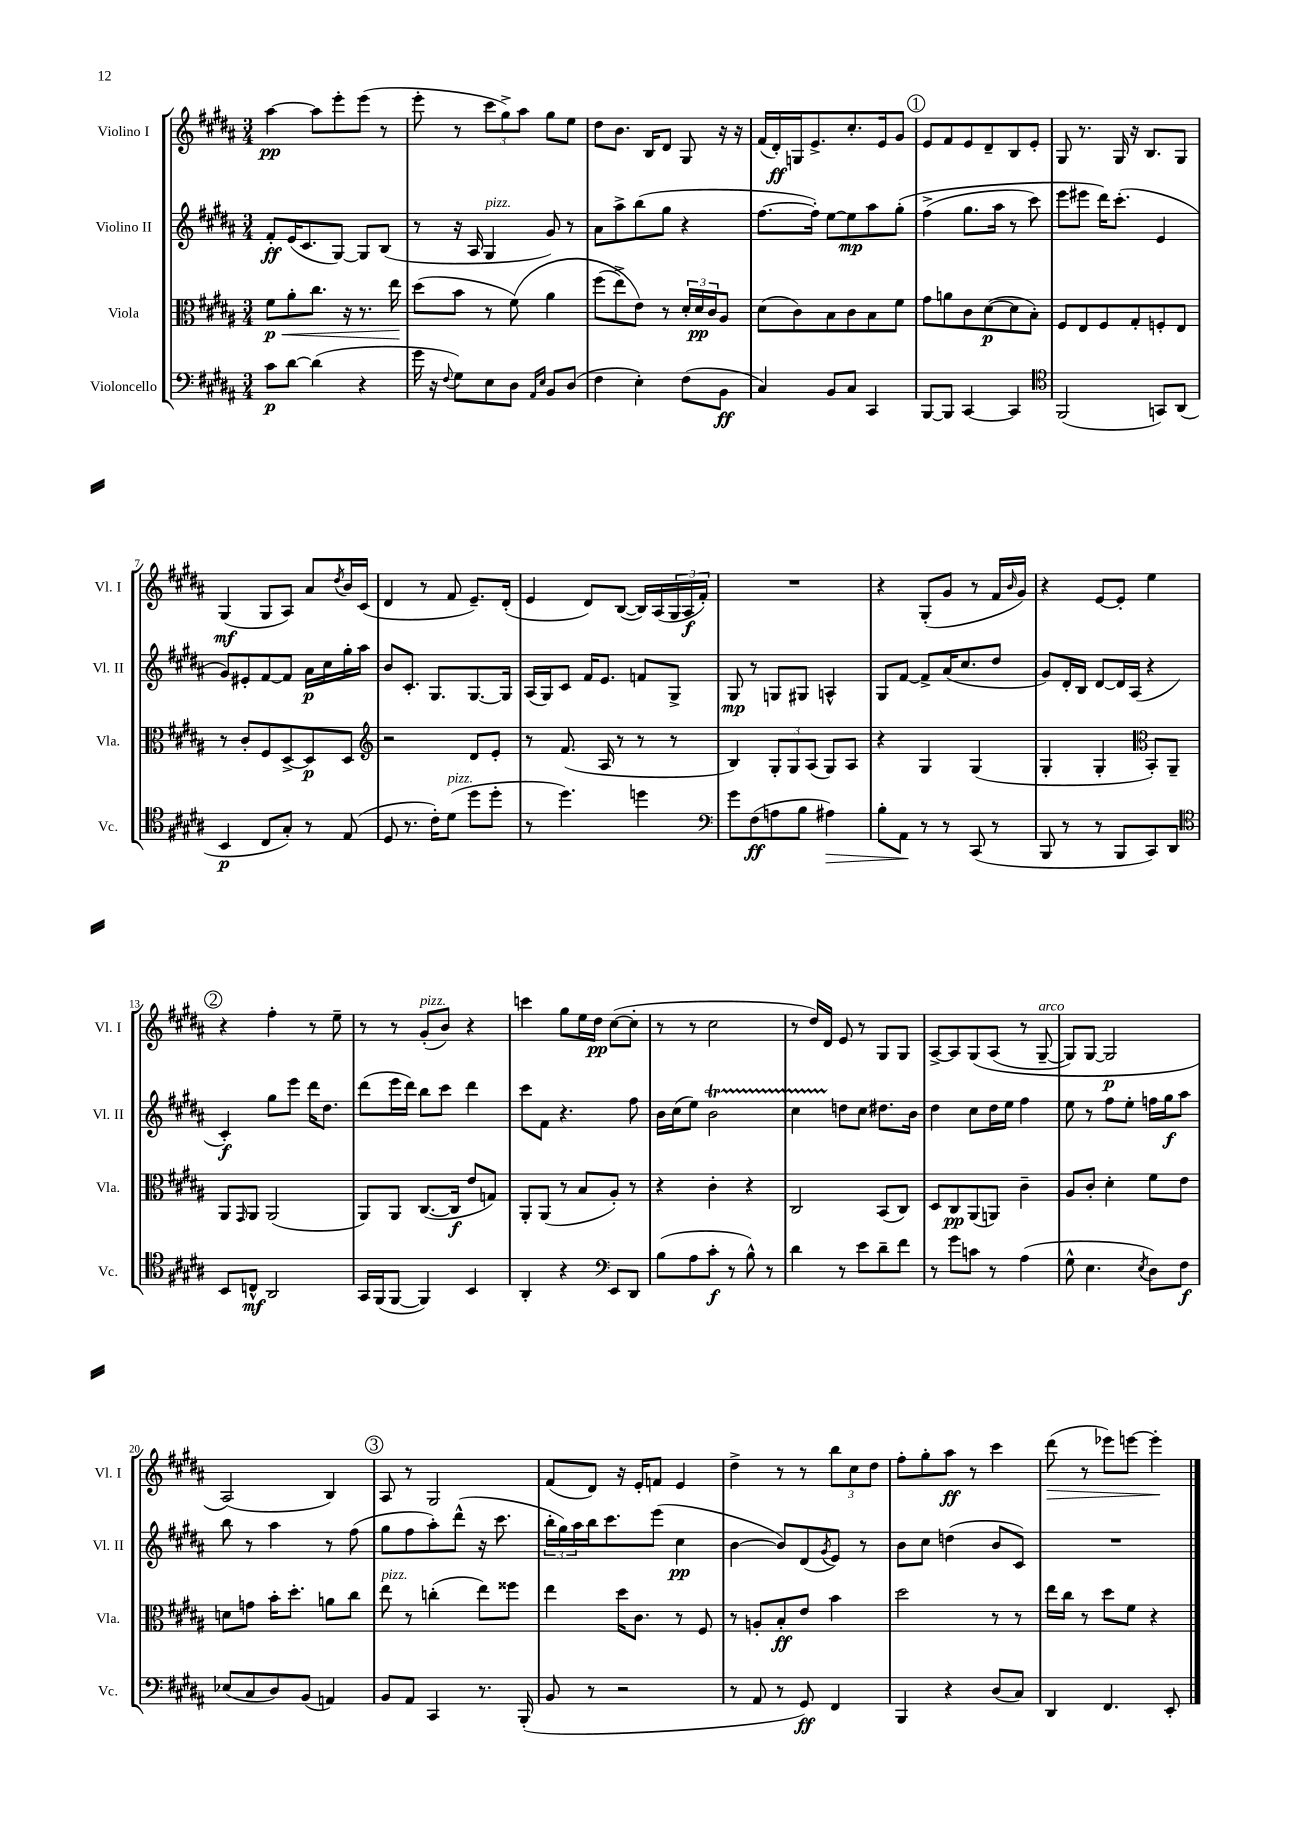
<<
\new StaffGroup <<
\new Staff = "s0" \with { instrumentName = "Violino I" shortInstrumentName = "Vl. I" } {
    \clef treble \key b \major \numericTimeSignature \time 3/4
    ais''4~\pp ais''8 e'''8-. e'''8( r8 |
    e'''8-. r8 \tuplet 3/2 { cis'''8 gis''8->) ais''8 } gis''8 e''8 |
    dis''8 b'8. b16 dis'8 gis8 r16 r16 |
    fis'16( dis'16-.\ff) g16 e'8.-> cis''8.-. e'16 gis'8 |
    \mark \markup { \circle "1" } e'8 fis'8 e'8 dis'8-- b8 e'8-. |
    gis8 r8. gis16 r16 b8. gis8 |
    gis4\mf( gis8 ais8) ais'8 \acciaccatura { dis''8 } b'16 cis'16( |
    dis'4 r8 fis'8 e'8.--) dis'16-.( |
    e'4 dis'8) b8~( b16) ais16( \tuplet 3/2 { gis16 ais16\f fis'16-.) } |
    R2. |
    r4 gis8-.( gis'8 r8 fis'16 \grace { b'16 } gis'16) |
    r4 e'8~ e'8-. e''4 |
    \mark \markup { \circle "2" } r4 fis''4-. r8 e''8-- |
    r8 r8 gis'8-.^\markup { \italic "pizz." }( b'8) r4 |
    c'''4 gis''8 e''16 dis''16\pp cis''8~( cis''8-. |
    r8 r8 cis''2 |
    r8 dis''16) dis'16 e'8 r8 gis8 gis8 |
    ais8~-> ais8 gis8\( ais8( r8 gis8~--^\markup { \italic "arco" } |
    gis8) gis8~ gis2\p |
    ais2(\) b4) |
    \mark \markup { \circle "3" } ais8 r8 gis2 |
    fis'8( dis'8) r16 e'16-. f'8 e'4 |
    dis''4-> r8 r8 \tuplet 3/2 { b''8 cis''8 dis''8 } |
    fis''8-. gis''8-. ais''8\ff r8 cis'''4 |
    dis'''8\>( r8 ees'''8) e'''8~ e'''4-.\! \bar "|." |
}
\new Staff = "s1" \with { instrumentName = "Violino II" shortInstrumentName = "Vl. II" } {
    \clef treble \key b \major \numericTimeSignature \time 3/4
    fis'8-.\ff e'16( cis'8. gis8~) gis8 b8( |
    r8 r16 ais16 gis4^\markup { \italic "pizz." } gis'8) r8 |
    ais'8 ais''8-> b''8( gis''8 r4 |
    fis''8.~ fis''16-.) e''8~ e''8\mp ais''8 gis''8-.\( |
    \mark \markup { \circle "1" } fis''4->( gis''8. ais''16 r8 cis'''8) |
    e'''8 eis'''8 dis'''16\) cis'''8.-.( e'4 |
    gis'8) eis'8-. fis'8~ fis'8 ais'16\p cis''16 gis''16-. ais''16 |
    b'8 cis'8.-. gis8. gis8.~ gis16 |
    ais16( gis16) cis'8 fis'16 e'8. f'8 gis8-> |
    gis8\mp r8 g8 gis8 a4-^ |
    gis8 fis'8~ fis'8-> ais'16( cis''8. dis''8 |
    gis'8) dis'16-. b16 dis'8~ dis'16 ais16( r4 |
    \mark \markup { \circle "2" } cis'4-.\f) gis''8 e'''8 dis'''16 dis''8. |
    dis'''8( e'''16 dis'''16) b''8 cis'''8 dis'''4 |
    cis'''8 fis'8 r4. fis''8 |
    b'16 cis''16( e''8) b'2\startTrillSpan |
    cis''4 d''8\stopTrillSpan cis''8 dis''8. b'16 |
    dis''4 cis''8 dis''16 e''16 fis''4 |
    e''8 r8 fis''8 e''8-. f''16 gis''16\f ais''8 |
    b''8 r8 ais''4 r8 fis''8( |
    \mark \markup { \circle "3" } gis''8 fis''8 ais''8-.) dis'''8-^( r16 cis'''8. |
    \tuplet 3/2 { b''16-. gis''16) ais''16 } b''16 cis'''8. e'''8( cis''4\pp |
    b'4~ b'8) dis'8( \acciaccatura { gis'8 } e'8) r8 |
    b'8 cis''8 d''4( b'8 cis'8) |
    R2. \bar "|." |
}
\new Staff = "s2" \with { instrumentName = "Viola" shortInstrumentName = "Vla." } {
    \clef alto \key b \major \numericTimeSignature \time 3/4
    fis'8\p\< ais'8-. cis''8. r16 r8. e''16\! |
    dis''8( b'8 r8 fis'8)\( ais'4 |
    fis''8( e''8->) e'8\) r8 \tuplet 3/2 { dis'16-. dis'16\pp cis'16 } ais8 |
    dis'8( cis'8) b8 cis'8 b8 fis'8 |
    \mark \markup { \circle "1" } gis'8 a'8 cis'8 dis'8~\p( dis'8 b8-.) |
    fis8 e8 fis8 gis8-. f8-. e8 |
    r8 cis'8-. fis8 dis8~-> dis8\p dis8 |
    \clef treble r2 dis'8 e'8-. |
    r8 fis'8.( ais16 r8 r8 r8 |
    b4) \tuplet 3/2 { gis8-. gis8 ais8( } gis8) ais8 |
    r4 gis4 gis4( |
    gis4-. gis4-. \clef alto b,8-.) ais,8-- |
    \mark \markup { \circle "2" } ais,8 \grace { gis,16 } ais,8 ais,2( |
    ais,8) ais,8 cis8.~( cis16\f e'8 g8) |
    ais,8-. ais,8( r8 b8 ais8-.) r8 |
    r4 cis'4-. r4 |
    cis2 b,8( cis8) |
    dis8 cis8\pp ais,8( a,8) cis'4-- |
    ais8 cis'8-. dis'4-. fis'8 e'8 |
    d'8 g'8 b'16-. dis''8.-. a'8 cis''8 |
    \mark \markup { \circle "3" } e''8^\markup { \italic "pizz." } r8 c''4-.( e''8) fisis''8 |
    e''4 dis''16 cis'8. r8 fis8 |
    r8 a8-. b8-.\ff e'8 b'4 |
    dis''2 r8 r8 |
    e''16 cis''16 r8 dis''8 fis'8 r4 \bar "|." |
}
\new Staff = "s3" \with { instrumentName = "Violoncello" shortInstrumentName = "Vc." } {
    \clef bass \key b \major \numericTimeSignature \time 3/4
    cis'8\p dis'8~ dis'4( r4 |
    gis'16 r16 \appoggiatura { fis8 } gis8) e8 dis8 \grace { ais,16 e16 } b,8 dis8( |
    fis4 e4-.) fis8( b,8\ff |
    cis4) b,8 cis8 cis,4 |
    \mark \markup { \circle "1" } b,,8~ b,,8 cis,4~ cis,4 |
    \clef tenor fis,2( g,8) ais,8( |
    b,4\p cis8 gis8-.) r8 e8( |
    dis8 r8. cis'16-.) dis'8^\markup { \italic "pizz." }( dis''8 dis''8-. |
    r8 dis''4.) d''4 |
    \clef bass gis'8 fis8\ff( a8 b8 ais4\>) |
    b8-. ais,8\! r8 r8 cis,8( r8 |
    b,,8 r8 r8 b,,8 cis,8) dis,8 |
    \mark \markup { \circle "2" } \clef tenor b,8 c8-^\mf ais,2 |
    gis,16 fis,16( fis,8~ fis,4) b,4 |
    ais,4-. r4 \clef bass e,8 dis,8 |
    b8( ais8 cis'8-.\f r8 b8-^) r8 |
    dis'4 r8 e'8 dis'8-- fis'8 |
    r8 gis'8 c'8 r8 ais4( |
    gis8-^ e4. \acciaccatura { e8 } dis8) fis8\f |
    ees8( cis8 dis8) b,8( a,4) |
    \mark \markup { \circle "3" } b,8 ais,8 cis,4 r8. b,,16-.( |
    b,8 r8 r2 |
    r8 ais,8 r8 gis,8\ff) fis,4 |
    b,,4 r4 dis8( cis8) |
    dis,4 fis,4. e,8-. \bar "|." |
}
>>
>>
